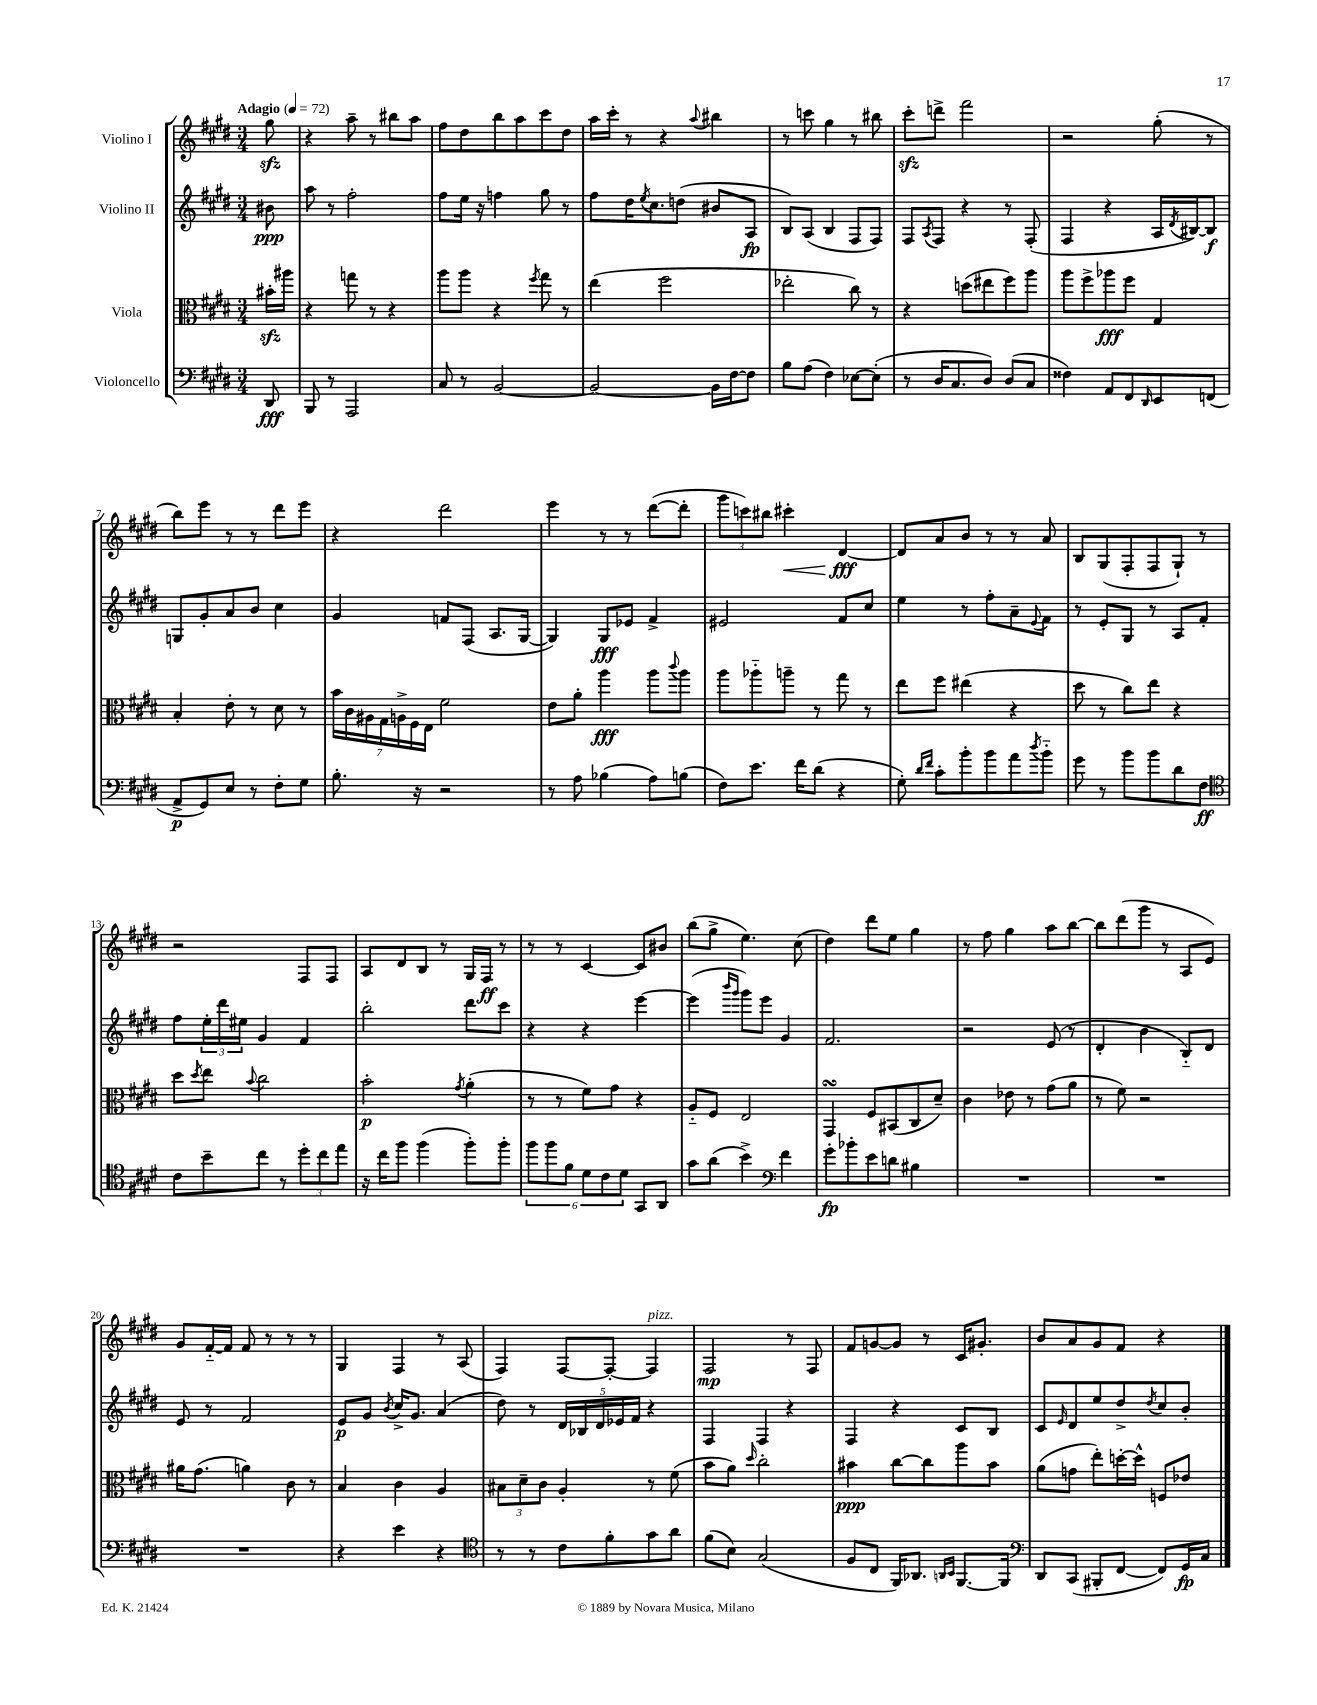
<<
\new StaffGroup <<
\new Staff = "s0" \with { instrumentName = "Violino I" } {
    \clef treble \key e \major \numericTimeSignature \time 3/4 \partial 8 \tempo "Adagio" 4 = 72
    gis''8\sfz |
    r4 a''8-- r8 bis''8 a''8 |
    fis''8 dis''8 b''8 a''8 cis'''8 dis''8 |
    a''16 cis'''16-. r8 r4 \appoggiatura { a''8 } bis''4 |
    r8 c'''8 gis''4 r8 bis''8 |
    cis'''8-.\sfz d'''8-> fis'''2 |
    r2 gis''8-.( r8 |
    b''8) e'''8 r8 r8 dis'''8 e'''8 |
    r4 dis'''2 |
    e'''4 r8 r8 dis'''8~( dis'''8-. |
    \tuplet 3/2 { gis'''8 c'''8) bis''8 } cis'''4-.\< dis'4~\fff\! |
    dis'8 a'8 b'8 r8 r8 a'8 |
    b8 gis8( fis8-. fis8 gis8-!) r8 |
    r2 fis8 fis8 |
    a8 dis'8 b8 r8 gis16 fis16\ff r8 |
    r8 r8 cis'4~ cis'8 bis'8 |
    b''8( gis''8-> e''4.) cis''8( |
    dis''4) dis'''8 e''8 gis''4 |
    r8 fis''8 gis''4 a''8 b''8~ |
    b''8 dis'''8( gis'''8 r8 a8 e'8) |
    gis'8 fis'16~-_ fis'16 fis'8 r8 r8 r8 |
    gis4 fis4 r8 a8( |
    fis4) fis8~ fis8~-. fis4^\markup { \italic "pizz." } |
    fis2\mp r8 fis8 |
    fis'8 g'8~ g'8 r8 cis'16 gis'8.-. |
    b'8 a'8 gis'8 fis'8 r4 \bar "|." |
}
\new Staff = "s1" \with { instrumentName = "Violino II" } {
    \clef treble \key e \major \numericTimeSignature \time 3/4 \partial 8
    bis'8\ppp |
    a''8 r8 fis''2-. |
    fis''8 e''16 r16 f''4 gis''8 r8 |
    fis''8 dis''16 \acciaccatura { e''8 } cis''8. d''8( bis'8 a8\fp |
    b8) a8( b4 fis8 fis8) |
    fis8 \acciaccatura { a8 } fis8 r4 r8 fis8-.( |
    fis4 r4 a16 \acciaccatura { dis'8 } bis16~) bis8\f |
    g8 gis'8-. a'8 b'8 cis''4 |
    gis'4 f'8 fis8( a8. gis16~ |
    gis4) gis8\fff ees'8 fis'4-> |
    eis'2 fis'8 cis''8 |
    e''4 r8 fis''8-. a'8-- \appoggiatura { e'8 } fis'8 |
    r8 e'8-. gis8 r8 a8 fis'8-. |
    fis''8 \tuplet 3/2 { e''16-. dis'''16 eis''16 } gis'4 fis'4 |
    b''2-. dis'''8 cis'''8 |
    r4 r4 e'''4~ |
    e'''4( \grace { b'''16 gis'''16 } gis'''8) e'''8 gis'4 |
    fis'2. |
    r2 e'8( r8 |
    dis'4-. b'4 b8-_) dis'8 |
    e'8 r8 fis'2 |
    e'8\p gis'8 \acciaccatura { b'8 } cis''16-> gis'8. a'4( |
    dis''8) r8 \tuplet 5/4 { dis'16 bes16 dis'16 ees'16 fis'16 } r4 |
    fis4 fis4 r4 |
    fis4 r4 cis'8 b8 |
    cis'8 \grace { e'16 } dis'8 e''8 dis''8-> \acciaccatura { dis''8 } cis''8 b'8-. \bar "|." |
}
\new Staff = "s2" \with { instrumentName = "Viola" } {
    \clef alto \key e \major \numericTimeSignature \time 3/4 \partial 8
    bis'16-.\sfz ais''16 |
    r4 g''8 r8 r4 |
    a''8 a''8 r4 \acciaccatura { fis''8 } gis''8 r8 |
    e''4( fis''2 |
    ees''2-. cis''8) r8 |
    r4 d''8( eis''8 fis''8) a''8 |
    a''8 fis''8-> aes''8\fff fis''8 gis4 |
    b4-. e'8-. r8 dis'8 r8 |
    \tuplet 7/4 { b'16 cis'16 ais16 gis16 a16-> fis16 e16 } fis'2 |
    e'8 a'8-. a''4\fff a''8 \appoggiatura { cis'''8 } a''8 |
    a''8 aes''8-_ a''8-- r8 gis''8 r8 |
    e''8 fis''8 eis''4( r4 |
    dis''8 r8 cis''8) e''8 r4 |
    dis''8 \acciaccatura { dis''8 } e''8 \appoggiatura { b'8 } cis''2 |
    b'2-.\p \acciaccatura { gis'8 } a'4-.( |
    r8 r8 fis'8) gis'8 r4 |
    a8-_ fis8 e2 |
    gis,4\turn fis8 bis,8( cis8 dis'8--) |
    cis'4 ees'8 r8 gis'8( a'8 |
    r8 fis'8) r2 |
    ais'16 gis'8.( a'4) cis'8 r8 |
    b4 cis'4 a4 |
    \tuplet 3/2 { bis8 dis'8-- cis'8 } a4-. r8 fis'8( |
    b'8 a'8) \grace { dis''16 } cis''2-. |
    bis'4\ppp cis''8~ cis''8 a''8 bis'8 |
    a'8( g'8 e''8-.) d''16~-. d''16-^ f8 ees'8 \bar "|." |
}
\new Staff = "s3" \with { instrumentName = "Violoncello" } {
    \clef bass \key e \major \numericTimeSignature \time 3/4 \partial 8
    dis,8\fff |
    b,,8 r8 a,,2 |
    cis8 r8 b,2~ |
    b,2~ b,16 fis16~ fis8 |
    b8 a8( fis4) ees8~ ees8-.( |
    r8 dis16 cis8. dis8) dis8( cis8 |
    fisis4) a,8 fis,8 \grace { dis,16 } e,8 f,8( |
    a,8->\p gis,8) e8 r8 fis8-. gis8 |
    b8.-. r16 r2 |
    r8 a8 bes4( a8) b8( |
    fis8) e'8. fis'16 dis'8( r4 |
    gis8-.) \grace { dis'16 fis'16 } cis'8-. b'8-. b'8 a'8 \acciaccatura { dis''8 } b'8-_ |
    gis'8 r8 b'8 b'8 dis'8 fis8\ff |
    \clef tenor cis'8 b'8-- cis''8 r8 \tuplet 3/2 { dis''8-. cis''8 e''8 } |
    r16 cis''16 fis''8 fis''4( fis''8-.) fis''8-. |
    \tuplet 6/4 { fis''8 fis''8 fis'8 dis'8 cis'8 dis'8 } gis,8 a,8 |
    gis'8 a'8( b'4->) \clef bass fis'4 |
    gis'8-.\fp bes'8-. e'8 d'8 bis4 |
    R2. |
    R2. |
    R2. |
    r4 e'4 r4 |
    \clef tenor r8 r8 cis'8 fis'8-. gis'8 a'8 |
    fis'8( b8) gis2( |
    fis8 cis8 fis,16) aes,8. \grace { a,16 b,16 } fis,8.~ fis,16 |
    \clef bass dis,8 cis,8( bis,,8-. fis,8~ fis,8) gis,16\fp cis16 \bar "|." |
}
>>
>>
